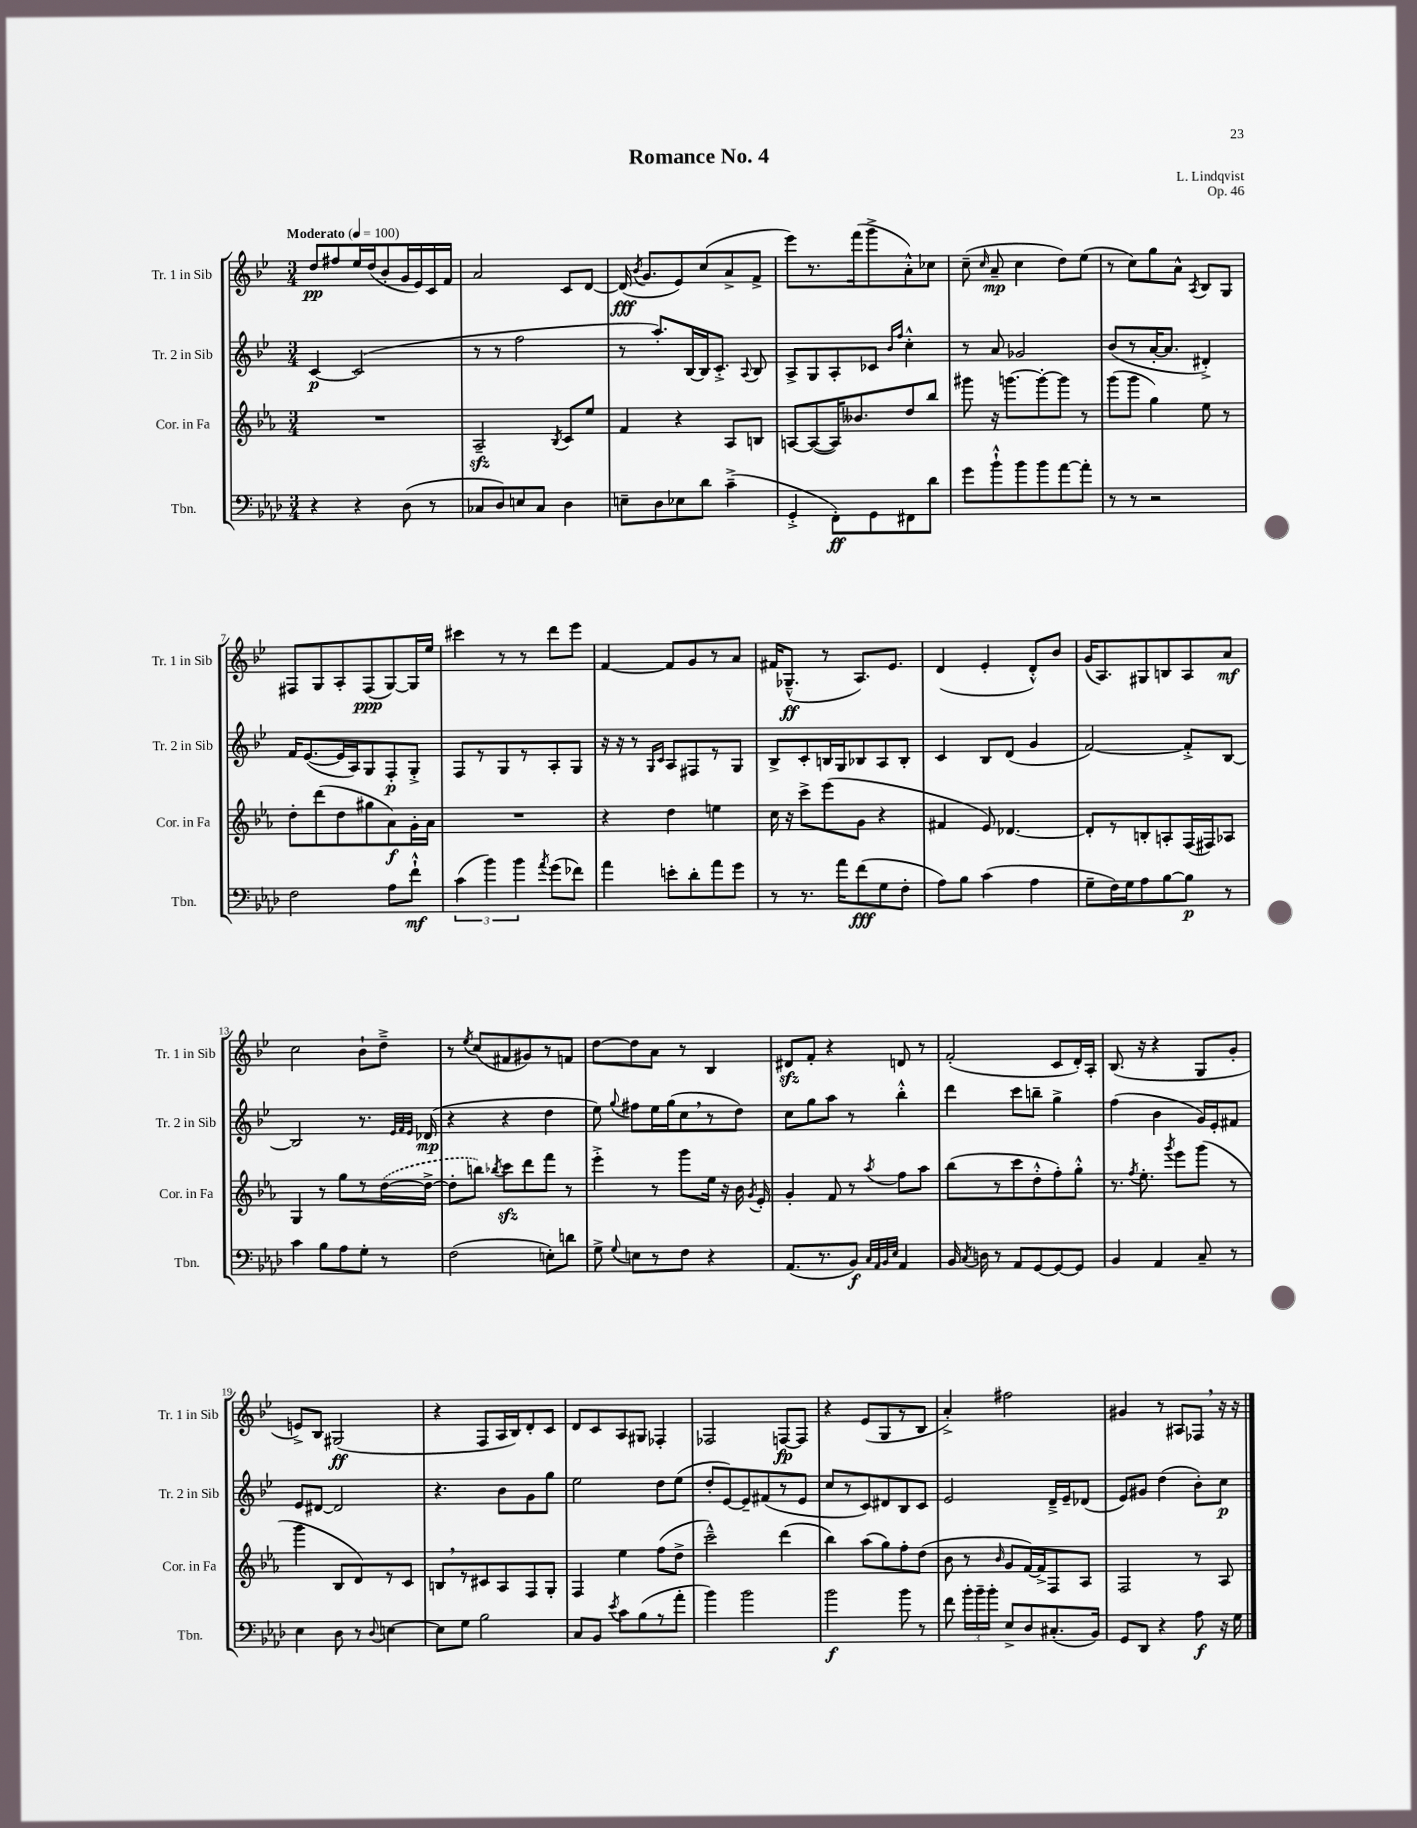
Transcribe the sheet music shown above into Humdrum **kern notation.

**kern	**dynam	**kern	**dynam	**kern	**dynam	**kern	**dynam
*part4	*part4	*part3	*part3	*part2	*part2	*part1	*part1
*staff4	*staff4	*staff3	*staff3	*staff2	*staff2	*staff1	*staff1
*I"Tbn.	*	*I"Cor. in Fa	*	*I"Tr. 2 in Sib	*	*I"Tr. 1 in Sib	*
*I'Tbn.	*	*I'Cor. in Fa	*	*I'Tr. 2 in Sib	*	*I'Tr. 1 in Sib	*
*clefF4	*	*clefG2	*	*clefG2	*	*clefG2	*
*k[b-e-a-d-]	*	*k[b-e-a-]	*	*k[b-e-]	*	*k[b-e-]	*
*M3/4	*	*M3/4	*	*M3/4	*	*M3/4	*
*MM100	*	*MM100	*	*MM100	*	*MM100	*
=1	=1	=1	=1	=1	=1	=1	=1
!	!	!	!	!	!	!LO:TX:a:B:t=Moderato	!
4r	.	2.r	.	[4c/	p	8dd/L	pp
.	.	.	.	.	.	8ff#X/	.
4r	.	.	.	(2c/]	.	16ee-/L	.
.	.	.	.	.	.	(16dd/J	.
.	.	.	.	.	.	8b-'/	.
(8D-\	.	.	.	.	.	16g/L	.
.	.	.	.	.	.	16e-/)	.
8r	.	.	.	.	.	16c/	.
.	.	.	.	.	.	16f/JJ	.
=2	=2	=2	=2	=2	=2	=2	=2
8C-X/L	.	2A-zz~/	.	8r	.	2a/	.
8D-/)	.	.	.	8r	.	.	.
8En/	.	.	.	2ff\	.	.	.
8C-/J	.	.	.	.	.	.	.
.	.	8qB-/	.	.	.	.	.
4D-\	.	8c/L	.	.	.	8c/L	.
.	.	8ee-/J	.	.	.	[8d/J	.
=3	=3	=3	=3	=3	=3	=3	=3
8En~\L	.	4f/	.	8r	.	(16d/]	fff
.	.	.	.	.	.	8qb-/	.
.	.	.	.	.	.	8.g/L	.
8D-\	.	.	.	8.aa'/L)	.	.	.
8E-X\	.	4r	.	.	.	8e-/)	.
.	.	.	.	[16B-/L	.	.	.
8d-\J	.	.	.	16B-/J]	.	(8cc/	.
.	.	.	.	8.c'^/J	.	.	.
(4c~^\	.	8A-/L	.	.	.	8a^/	.
.	.	.	.	8qqA/	.	.	.
.	.	8Bn/J	.	8B-/	.	8f^/J	.
=4	=4	=4	=4	=4	=4	=4	=4
4GG'^/	.	[8An/L	.	8A^/L	.	8eee-\L)	.
.	.	(8A/_	.	8G/	.	8.r	.
8FF'\L)	ff	16A/K])	.	8A'/	.	.	.
.	.	8.b--X/	.	.	.	(16fff\k	.
8GG\	.	.	.	8c-X/J	.	8ggg^\	.
.	.	.	.	16qqb-/LL	.	.	.
.	.	.	.	16qqff/JJ	.	.	.
8FF#X\	.	8dd/	.	4cc'^^\	.	8a'^^\)	.
8d-\J	.	8bb-/J	.	.	.	8cc-X\J	.
=5	=5	=5	=5	=5	=5	=5	=5
8g\L	.	8ggg#X\	.	8r	.	(8cc~\	.
.	.	.	.	.	.	16qqcc/	.
8b-`^^\	.	16r	.	8a/	.	8a~/	mp
.	.	[8.gggn\L	.	.	.	.	.
8b-\	.	.	.	2g-X/	.	4cc\	.
8b-\	.	8ggg'\_	.	.	.	.	.
[8a-\	.	8ggg\J]	.	.	.	8dd\L)	.
8a-'\J]	.	8r	.	.	.	(8ee-\J	.
=6	=6	=6	=6	=6	=6	=6	=6
8r	.	(8ggg\L	.	(8b-/L	.	8r	.
8r	.	8ggg\J	.	8r	.	8cc\L)	.
2r	.	4gg\)	.	[16a'/K	.	8gg\	.
.	.	.	.	8.a/J]	.	.	.
.	.	.	.	.	.	8a^^\J	.
.	.	.	.	.	.	8qA/	.
.	.	8ee-\	.	4d#X'^/)	.	8B-/L	.
.	.	8r	.	.	.	8G/J	.
!!LO:LB:g=z
=7	=7	=7	=7	=7	=7	=7	=7
2F\	.	8dd'\L	.	16f/KL	.	8F#X/L	.
.	.	.	.	([8.e-/	.	.	.
.	.	(8ddd\	.	.	.	8G/	.
.	.	8dd\	.	16e-/L]	.	8A'/	.
.	.	.	.	16A/J)	.	.	.
.	.	8gg#X\	.	8G/	.	(8F#/	ppp
8A-\L	.	8a-\)	f	8F'/	p	[8G/)	.
8f`^^\J	mf	16g'\L	.	8G'^/J	.	16G/L]	.
.	.	16a-\JJ	.	.	.	16ee-/JJ	.
=8	=8	=8	=8	=8	=8	=8	=8
(6c\	.	2.r	.	8F/L	.	4ccc#X\	.
.	.	.	.	8r	.	.	.
6b-\)	.	.	.	.	.	.	.
.	.	.	.	8G/	.	8r	.
6b-\	.	.	.	.	.	.	.
.	.	.	.	8r	.	8r	.
8qa-/	.	.	.	.	.	.	.
(8g\L	.	.	.	8A'/	.	8ddd\L	.
8f-X\J)	.	.	.	8G/J	.	8eee-\J	.
=9	=9	=9	=9	=9	=9	=9	=9
4a-\	.	4r	.	16r	.	[4f/	.
.	.	.	.	16r	.	.	.
.	.	.	.	8r	.	.	.
.	.	.	.	16qqG/LL	.	.	.
.	.	.	.	16qqc/JJ	.	.	.
8en'\L	.	4dd\	.	8A/L	.	8f/L]	.
8d-'\	.	.	.	8F#X/	.	8g/	.
8a-\	.	4een\	.	8r	.	8r	.
8g\J	.	.	.	8G/J	.	8a/J	.
=10	=10	=10	=10	=10	=10	=10	=10
8r	.	16cc\	.	8B-^/L	.	16f#X/KL	.
.	.	16r	.	.	.	(8.G-X~^^/J	ff
8.r	.	8ccc^\L	.	8c'/	.	.	.
.	.	(8eee-\	.	16Bn/L	.	8r	.
16a-\KL	.	.	.	16G/J	.	.	.
(8f\	fff	8g\J	.	8B-X/	.	8.A/L)	.
8G\	.	4r	.	8A/	.	.	.
.	.	.	.	.	.	8.e-/J	.
8F'\J	.	.	.	8B-'/J	.	.	.
=11	=11	=11	=11	=11	=11	=11	=11
8A-\L)	.	4f#X/	.	4c/	.	(4d/	.
8B-\J	.	.	.	.	.	.	.
(4c\	.	8e-/)	.	8B-/L	.	4e-'/	.
.	.	[4.d-X/	.	(8d/J	.	.	.
4A-\	.	.	.	4g/	.	8d'^^/L)	.
.	.	.	.	.	.	8b-/J	.
=12	=12	=12	=12	=12	=12	=12	=12
8G~\L	.	8d-'/L]	.	[2f/)	.	(16g/KL	.
.	.	.	.	.	.	8.A/)	.
16F\L)	.	8r	.	.	.	.	.
16G\J	.	.	.	.	.	.	.
8A-\	.	8Bn'/	.	.	.	8G#X/	.
[8B-\	.	8An'/	.	.	.	8Bn/	.
8B-\J]	p	(16F/L	.	8f'^/L]	.	8A/	.
.	.	16F#X/J)	.	.	.	.	.
8r	.	8A-X/J	.	[8B-/J	.	8a/J	mf
!!LO:LB:g=z
=13	=13	=13	=13	=13	=13	=13	=13
4c\	.	4G/	.	2B-/]	.	2cc\	.
8B-\L	.	8r	.	.	.	.	.
8A-\	.	8gg\L	.	.	.	.	.
8G'\J	.	8r	.	8.r	.	8b-`\L	.
8r	.	([16dd\L	.	.	.	8dd~^\J	.
.	.	.	.	32qqe-/LLL	.	.	.
.	.	.	.	32qqf/	.	.	.
.	.	.	.	32qqe-/JJJ	.	.	.
.	.	16dd^\JJ_	.	(16d-X/	mp	.	.
=14	=14	=14	=14	=14	=14	=14	=14
(2F\	.	8dd'\L]	.	4r	.	8r	.
.	.	.	.	.	.	8qee-/	.
.	.	8bbn\J)	.	.	.	(8cc/L	.
.	.	8qbb-X/	.	.	.	.	.
.	.	8ccczz\L	.	4r	.	8f#X/	.
.	.	8ddd\	.	.	.	8g#X/)	.
8En'\L)	.	8fff\J	.	4dd\	.	8r	.
8dn\J	.	8r	.	.	.	8fn/J	.
=15	=15	=15	=15	=15	=15	=15	=15
8G^\	.	4eee-'^\	.	8ee-\)	.	[8dd\L	.
8qqG/	.	.	.	8qqgg/	.	.	.
8En\L	.	.	.	8ff#X\L	.	8dd\]	.
8r	.	8r	.	16ee-\L	.	8a\J	.
.	.	.	.	(16gg\J	.	.	.
8F\J	.	8ggg\L	.	8cc,\	.	8r	.
4r	.	16ee-\Jk	.	8r	.	4B-/	.
.	.	16r	.	.	.	.	.
.	.	16b-\	.	8dd\J)	.	.	.
.	.	8qg/	.	.	.	.	.
.	.	16e-'/	.	.	.	.	.
=16	=16	=16	=16	=16	=16	=16	=16
(8.AA-/L	.	4g'/	.	8cc\L	.	8d#Xzz/L	.
.	.	.	.	8gg\	.	8f'/J	.
8.r	.	.	.	.	.	.	.
.	.	8f/	.	8aa\J	.	4r	.
8BB-/J)	f	8r	.	8r	.	.	.
32qqC/LLL	.	.	.	.	.	.	.
32qqAA-/	.	.	.	.	.	.	.
32qqBB-/	.	.	.	.	.	.	.
32qqE-/JJJ	.	8qaa-/	.	.	.	.	.
4AA-/	.	8ff\L	.	4bb-'^^\	.	8dn/	.
.	.	8aa-\J	.	.	.	8r	.
=17	=17	=17	=17	=17	=17	=17	=17
16BB-/	.	(8bb-\L	.	4ddd\	.	(2f'/	.
8qC/	.	.	.	.	.	.	.
16Dn\	.	.	.	.	.	.	.
8r	.	8r	.	.	.	.	.
8AA-/L	.	8ccc\	.	8ccc\L	.	.	.
[8GG/	.	8dd'^^\	.	8bbn~\J	.	.	.
8GG/_	.	8ff'\)	.	4gg^\	.	8c/L	.
8GG/J]	.	8gg'^^\J	.	.	.	16d'/L)	.
.	.	.	.	.	.	16A'/JJ	.
=18	=18	=18	=18	=18	=18	=18	=18
4BB-/	.	8.r	.	(4ff\	.	(8.B-/	.
.	.	8qff/	.	.	.	.	.
.	.	8.ee-'\	.	.	.	16r	.
4AA-/	.	.	.	4b-\	.	4r	.
.	.	8qggg/	.	.	.	.	.
.	.	8eee-\L	.	.	.	.	.
8C~/	.	(8ggg\J	.	16g/LL)	.	8G/L	.
.	.	.	.	16e-'/J	.	.	.
8r	.	8r	.	8f#X/J	.	8g'/J	.
!!LO:LB:g=z
=19	=19	=19	=19	=19	=19	=19	=19
4E-\	.	4ggg\	.	8e-/L	.	8en^/L)	.
.	.	.	.	[8d#X/J	.	8B-/J	.
8D-\	.	8B-/L	.	2d#/]	.	(2G#X/	ff
8r	.	8d/)	.	.	.	.	.
8qqD-/	.	.	.	.	.	.	.
[4En\	.	8r	.	.	.	.	.
.	.	8c/J	.	.	.	.	.
=20	=20	=20	=20	=20	=20	=20	=20
8E\L]	.	8Bn,/L	.	4.r	.	4r	.
8G\J	.	8r	.	.	.	.	.
2B-\	.	8c#X/	.	.	.	8F/L	.
.	.	8A-/	.	8b-\L	.	16A/L	.
.	.	.	.	.	.	16B-/J)	.
.	.	8F/	.	8g\	.	8d'/	.
.	.	8G'/J	.	8gg\J	.	8c/J	.
=21	=21	=21	=21	=21	=21	=21	=21
8C/L	.	4F/	.	2ee-\	.	8d/L	.
8BB-/J	.	.	.	.	.	8c/	.
8qe-/	.	.	.	.	.	.	.
8c\L	.	4ee-\	.	.	.	8A/	.
(8B-\	.	.	.	.	.	8G#X/J	.
8r	.	(8ff\L	.	8dd\L	.	4F-X'/	.
8a-'\J	.	8dd^\J	.	(8ee-\J	.	.	.
=22	=22	=22	=22	=22	=22	=22	=22
4b-\)	.	2ccc~^^\)	.	8dd'/L	.	2F-X/	.
.	.	.	.	[8e-/)	.	.	.
2b-\	.	.	.	8e-~/]	.	.	.
.	.	.	.	(8f#X/	.	.	.
.	.	(4ddd\	.	8r	.	[8Fn/L	fp
.	.	.	.	8e-/J	.	8F/J]	.
=23	=23	=23	=23	=23	=23	=23	=23
2b-\	f	4bb-\)	.	8cc/L	.	4r	.
.	.	.	.	8r	.	.	.
.	.	(8aa-\L	.	8c/)	.	(8e-/L	.
.	.	8gg\)	.	8d#X/	.	8G/	.
8b-\	.	8ff'\	.	8B-/	.	8r	.
8r	.	(8dd\J	.	8c/J	.	8B-/J	.
=24	=24	=24	=24	=24	=24	=24	=24
8f\	.	8b-\	.	2e-/	.	4a'^/)	.
24b-'\LL	.	8r	.	.	.	.	.
24b-~\	.	.	.	.	.	.	.
24b-'\JJ	.	.	.	.	.	.	.
.	.	16qqb-/	.	.	.	.	.
8E-^/L	.	8g/L	.	.	.	2ff#X\	.
8D-/	.	[16f/L)	.	.	.	.	.
.	.	16f^/J]	.	.	.	.	.
(8.C#X'/	.	8F/	.	16d~^/LL	.	.	.
.	.	.	.	16e-~/J	.	.	.
.	.	8A-/J	.	(8d-X/J	.	.	.
16BB-/Jk)	.	.	.	.	.	.	.
=25	=25	=25	=25	=25	=25	=25	=25
8GG/L	.	2F/	.	8e-/L)	.	4g#X/	.
8DD-/J	.	.	.	8g#X/J	.	.	.
4r	.	.	.	(4dd\	.	8r	.
.	.	.	.	.	.	8A#X/L	.
8A-\	f	8r	.	8b-'\L)	.	8F-X,/J	.
16r	.	8A-/	.	8cc\J	p	16r	.
16G\	.	.	.	.	.	16r	.
==	==	==	==	==	==	==	==
*-	*-	*-	*-	*-	*-	*-	*-
